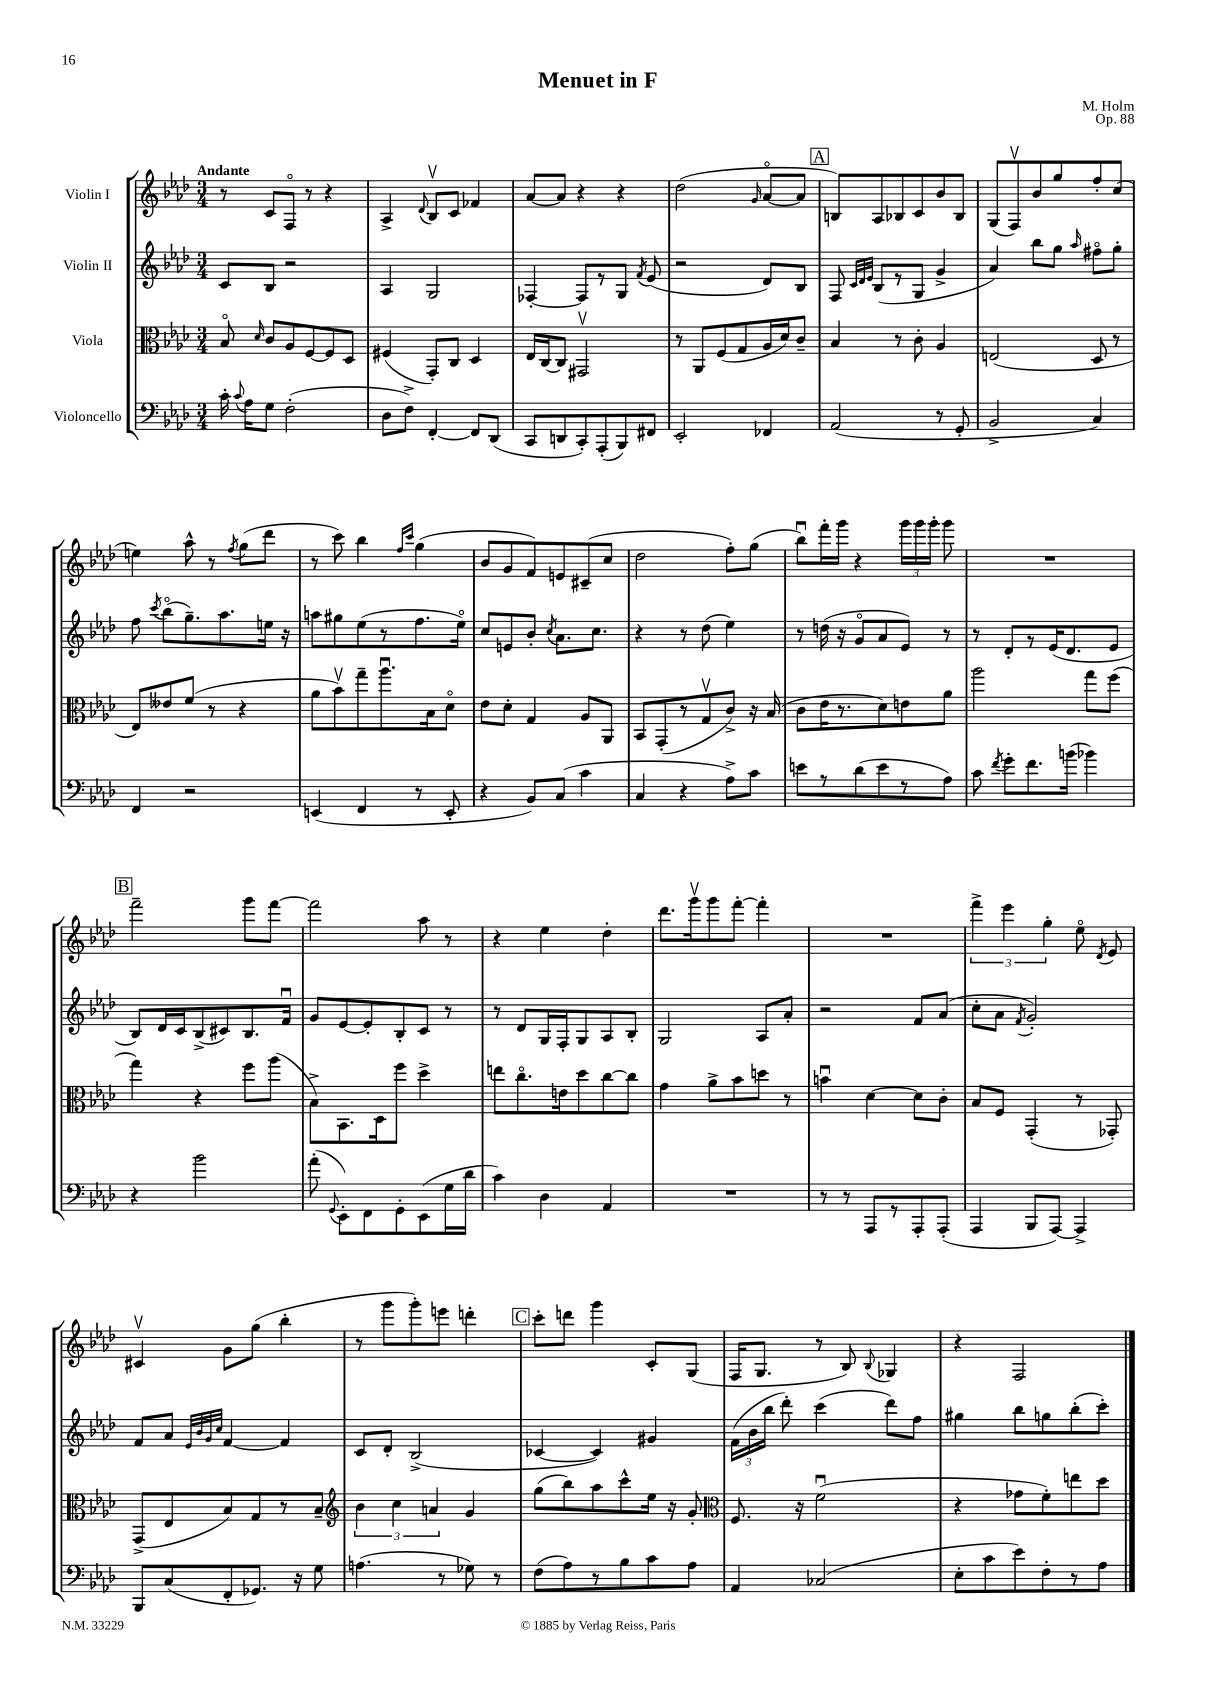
\header { title = "Menuet in F" composer = "M. Holm" opus = "Op. 88" }
<<
\new StaffGroup <<
\new Staff = "s0" \with { instrumentName = "Violin I" } {
    \clef treble \key aes \major \numericTimeSignature \time 3/4 \tempo "Andante"
    \autoBeamOff r8 c'8[ f8]\flageolet r8 r4 |
    aes4-> \appoggiatura { des'8 } bes8[\upbow c'8] fes'4 |
    aes'8[~ aes'8] r4 r4 |
    des''2( \grace { g'16 } aes'8[~\flageolet aes'8] |
    \mark \markup { \box "A" } b8[) aes8 bes8 c'8 bes'8 bes8] |
    g8[( f8\upbow) bes'8 g''8 f''8-. c''8]( |
    e''4) aes''8-^ r8 \acciaccatura { f''8 } g''8[( des'''8] |
    r8 c'''8) bes''4 \grace { f''16[ c'''16] } g''4( |
    bes'8[ g'8 f'8) e'8 cis'8--( c''8] |
    des''2 f''8[-.) g''8]( |
    bes''8[\downbow) f'''16-. g'''16] r4 \tuplet 3/2 { g'''16[ g'''16 g'''16]-. } g'''8 |
    R2. |
    \mark \markup { \box "B" } f'''2-- g'''8[ f'''8]~ |
    f'''2 aes''8 r8 |
    r4 ees''4 des''4-. |
    des'''8.[ g'''16\upbow g'''8 f'''8]~-. f'''4-. |
    R2. |
    \tuplet 3/2 { f'''4-> ees'''4 g''4-. } ees''8\flageolet \acciaccatura { des'8 } ees'8 |
    cis'4\upbow g'8[ g''8]( bes''4-. |
    r8 g'''8[ g'''8-.) e'''8] d'''4-. |
    \mark \markup { \box "C" } c'''8[-. d'''8] g'''4 c'8[-. g8]( |
    f16[ g8.] r8 bes8) \appoggiatura { bes8 } ges4 |
    r4 f2 \bar "|." |
}
\new Staff = "s1" \with { instrumentName = "Violin II" } {
    \clef treble \key aes \major \numericTimeSignature \time 3/4
    \autoBeamOff c'8[ bes8] r2 |
    aes4 g2 |
    fes4~-. fes8[ r8 g8] \acciaccatura { f'8 } ees'8( |
    r2 des'8[) bes8] |
    \mark \markup { \box "A" } f8 \grace { c'32[ des'32 ees'32] } bes8[( r8 g8] g'4-> |
    aes'4) bes''8[ g''8] \grace { aes''16 } fis''8[\flageolet g''8]-. |
    f''8 \acciaccatura { c'''8 } bes''8[\flageolet( g''8.--) aes''8. e''16] r16 |
    a''8[ gis''8 ees''8( r8 f''8. ees''16]\flageolet) |
    c''8[ e'8 bes'8]-. \acciaccatura { c''8 } aes'8.[ c''8.] |
    r4 r8 des''8( ees''4) |
    r8 d''16( r16 g'8[\flageolet aes'8 ees'8]) r8 |
    r8 des'8[-. r8 ees'16( des'8. ees'8] |
    \mark \markup { \box "B" } bes8[) des'16 c'16 bes8->( cis'8) bes8. f'16]\downbow |
    g'8[ ees'8~ ees'8-. bes8-. c'8] r8 |
    r8 des'8[ g16 f16-. g8 aes8 bes8]-. |
    g2 aes8[ aes'8]-. |
    r2 f'8[ aes'8]( |
    c''8[-. aes'8] \acciaccatura { f'8 } g'2-.) |
    f'8[ aes'8] \grace { ees'32[ bes'32 g'32 c''32] } f'4~ f'4 |
    c'8[ des'8]-. bes2->( |
    \mark \markup { \box "C" } ces'4~ ces'4) gis'4 |
    \tuplet 3/2 { f'16[( bes'16 bes''16] } des'''8-.) c'''4( des'''8[) f''8] |
    gis''4 bes''8[ g''8 bes''8-.( c'''8]-.) \bar "|." |
}
\new Staff = "s2" \with { instrumentName = "Viola" } {
    \clef alto \key aes \major \numericTimeSignature \time 3/4
    \autoBeamOff bes8\flageolet \grace { des'16 } c'8[ aes8 f8~ f8 des8] |
    fis4( g,8[-.) c8] des4 |
    ees16[ c16~ c8] gis,2\upbow |
    r8 aes,8[ f8( g8 aes16 des'16) c'8]-- |
    \mark \markup { \box "A" } bes4 r8 c'8-. aes4 |
    e2( des8 r8 |
    ees8[) eeses'8 f'8]( r8 r4 |
    aes'8[ bes'8\upbow) g''8-- aes''8.\downbow bes16 des'8]\flageolet |
    ees'8[ des'8]-. g4 aes8[ aes,8] |
    bes,8[ g,8-.( r8 g8\upbow c'8]->) r16 bes16( |
    c'8[ ees'16 r8. des'8) e'8 aes'8] |
    aes''2 g''8[ f''8]( |
    \mark \markup { \box "B" } g''4) r4 f''8[ aes''8]( |
    bes8[->) bes,8. des16 f''8] des''4-> |
    e''8[ c''8.\flageolet e'16 des''8 c''8~ c''8] |
    g'4 aes'8[-> bes'8 d''8] r8 |
    b'4\downbow des'4~ des'8[ c'8]-. |
    bes8[ f8] g,4-.( r8 ges,8-.) |
    g,8[->( ees8 bes8) g8 r8 bes8]-- |
    \clef treble \tuplet 3/2 { bes'4 c''4 a'4 } g'4 |
    \mark \markup { \box "C" } g''8[( bes''8) aes''8 c'''8-^ ees''16] r16 g'8-. |
    \clef alto f8. r16 f'2\downbow( |
    r4 ges'8[ f'8-.) e''8 des''8] \bar "|." |
}
\new Staff = "s3" \with { instrumentName = "Violoncello" } {
    \clef bass \key aes \major \numericTimeSignature \time 3/4
    \autoBeamOff c'16-. \appoggiatura { c'8 } aes16[ g8] f2-.( |
    des8[ f8]->) f,4~-. f,8[ des,8]( |
    c,8[ d,8 c,8-.) aes,,8-.( bes,,8) fis,8] |
    ees,2-. fes,4 |
    \mark \markup { \box "A" } aes,2( r8 g,8-. |
    bes,2-> c4) |
    f,4 r2 |
    e,4( f,4 r8 e,8-. |
    r4 bes,8[) c8]( c'4 |
    c4 r4 aes8[->) c'8] |
    e'8[ r8 des'8( e'8 r8 aes8]) |
    c'8 \acciaccatura { f'8 } g'8[-. f'8. b'16]( bes'4) |
    \mark \markup { \box "B" } r4 bes'2 |
    aes'8-.( \appoggiatura { g,8 } ees,8[-.) f,8 g,8-. ees,8( g16 des'16] |
    c'4) des4 aes,4 |
    R2. |
    r8 r8 aes,,8[ r8 aes,,8-. aes,,8]-.( |
    aes,,4 bes,,8[ aes,,8]~) aes,,4-> |
    bes,,8[ c8( f,8-. ges,8.]) r16 g8 |
    a4.( r8 ges8) r8 |
    \mark \markup { \box "C" } f8[( aes8) r8 bes8 c'8 aes8] |
    aes,4 ces2( |
    ees8[-. c'8 ees'8) f8-. r8 aes8] \bar "|." |
}
>>
>>
\layout { \context { \Score \remove "Bar_number_engraver" } }
